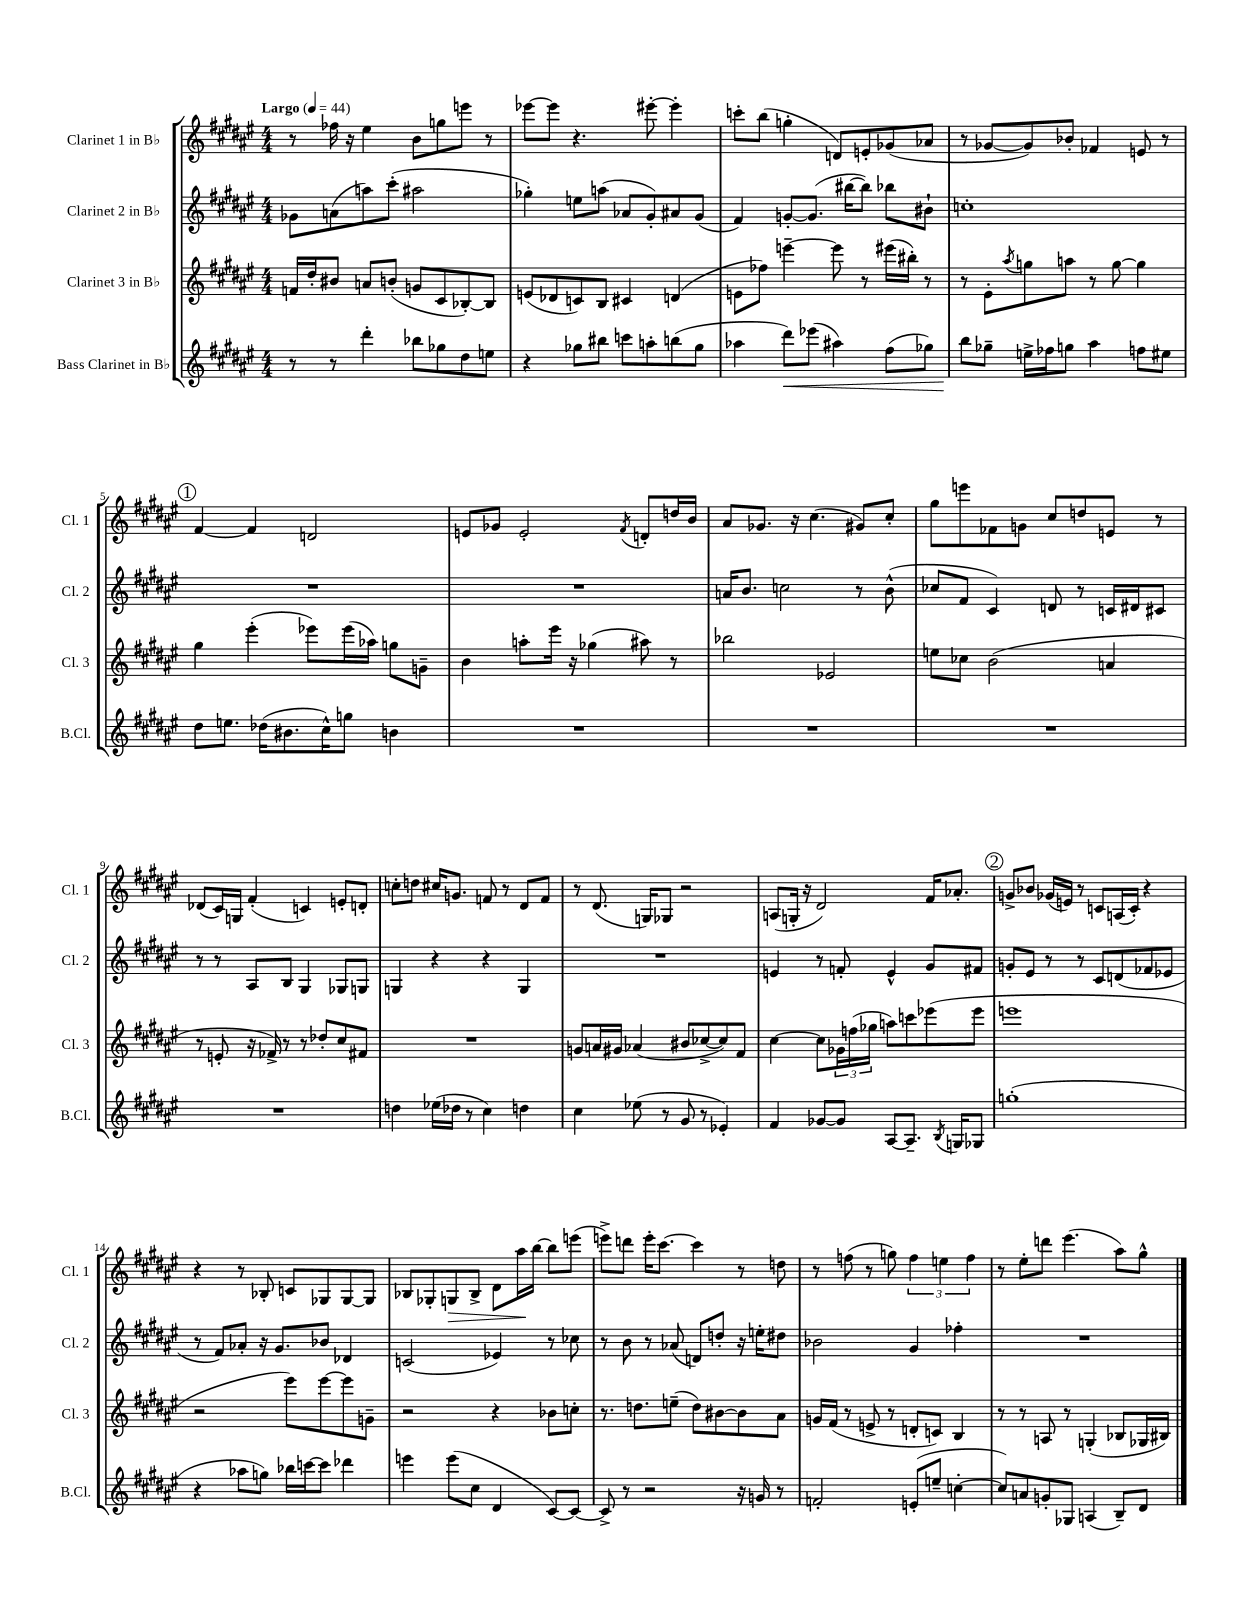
<<
\new StaffGroup <<
\new Staff = "s0" \with { instrumentName = "Clarinet 1 in Bb" shortInstrumentName = "Cl. 1" } {
    \clef treble \key fis \major \numericTimeSignature \time 4/4 \tempo "Largo" 4 = 44
    r8 fes''16 r16 eis''4 b'8 g''8 e'''8 r8 |
    ees'''8~ ees'''8 r4. eis'''8~-. eis'''4-. |
    c'''8-. b''8( g''4-. d'8) e'8-. ges'8( aes'8 |
    r8 ges'8~ ges'8) bes'8-. fes'4 e'8 r8 |
    \mark \markup { \circle "1" } fis'4~ fis'4 d'2 |
    e'8 ges'8 e'2-. \acciaccatura { fis'8 } d'8-. d''16 b'16 |
    ais'8 ges'8. r16 cis''4.( gis'8) cis''8-. |
    gis''8 e'''8 fes'8 g'8 cis''8 d''8 e'8 r8 |
    des'8( cis'16) g16 fis'4-.( c'4) e'8-. d'8-. |
    c''8-. d''8 cis''16 g'8. f'8 r8 dis'8 f'8 |
    r8 dis'8.( g16) ges8 r2 |
    a8( g16-. r16 dis'2) fis'16 aes'8.-. |
    \mark \markup { \circle "2" } g'8-> bes'8 ges'16( e'16) r8 c'8 a16( c'16-.) r4 |
    r4 r8 bes8-. c'8 ges8 ges8~ ges8 |
    bes8 ges8-. g8\> bes8-> dis'8 ais''16\! b''16~ b''8 e'''8( |
    e'''8->) d'''8 e'''16-. cis'''8.~ cis'''4 r8 d''8 |
    r8 f''8( r8 g''8) \tuplet 3/2 { f''4 e''4 f''4 } |
    r8 eis''8-. d'''8 eis'''4.( ais''8) gis''8-^ \bar "|." |
}
\new Staff = "s1" \with { instrumentName = "Clarinet 2 in Bb" shortInstrumentName = "Cl. 2" } {
    \clef treble \key fis \major \numericTimeSignature \time 4/4
    ges'8 a'8( a''8) cis'''8-.( ais''2 |
    ges''4-.) e''8 a''8( aes'8 gis'8-.) ais'8 gis'8( |
    fis'4) g'8~-. g'8.( bis''16~ bis''8) bes''8 bis'8-! |
    c''1-. |
    \mark \markup { \circle "1" } R1 |
    R1 |
    a'16 b'8. c''2 r8 b'8-^( |
    ces''8 fis'8 cis'4) d'8 r8 c'16 dis'16 cis'8 |
    r8 r8 ais8 b8 gis4 ges8 g8 |
    g4 r4 r4 g4 |
    R1 |
    e'4 r8 f'8-. e'4-^ gis'8 fis'8 |
    \mark \markup { \circle "2" } g'8-. eis'8 r8 r8 cis'8 d'8( fes'8 ees'8 |
    r8 fis'8) aes'8-. r16 gis'8. bes'8 des'4 |
    c'2( ees'4) r8 ces''8 |
    r8 b'8 r8 aes'8( d'8) d''8-. r16 e''16-. dis''8 |
    bes'2 gis'4 fes''4-. |
    R1 \bar "|." |
}
\new Staff = "s2" \with { instrumentName = "Clarinet 3 in Bb" shortInstrumentName = "Cl. 3" } {
    \clef treble \key fis \major \numericTimeSignature \time 4/4
    f'16 dis''16-. bis'8 a'8 b'8-.( g'8 cis'8 bes8~-.) bes8 |
    e'8( des'8 c'8) b8 cis'4 d'4( |
    e'8 fes''8) e'''4~-- e'''8 r8 eis'''16( bis''16-.) r8 |
    r8 eis'8-. \acciaccatura { ais''8 } g''8 a''8 r8 g''8~ g''4 |
    \mark \markup { \circle "1" } gis''4 eis'''4-.( ees'''8) ees'''16( aes''16) g''8 g'8-- |
    b'4 a''8-. eis'''16 r16 ges''4( ais''8) r8 |
    bes''2 ees'2 |
    e''8 ces''8 b'2( a'4 |
    r8 e'8-. r16 fes'16->) r8 r8 des''8-. cis''8 fis'8 |
    R1 |
    g'8 a'16 gis'16 aes'4( bis'8 ces''8~-> ces''8) fis'8 |
    cis''4~ cis''8 \tuplet 3/2 { ges'16 f''16( ges''16 } a''8) c'''8 ees'''8( ees'''8 |
    \mark \markup { \circle "2" } e'''1 |
    r2 eis'''8) eis'''8~ eis'''8 g'8-- |
    r2 r4 bes'8 c''8-. |
    r8. d''8. e''8--( d''8) bis'8~ bis'8 ais'8 |
    g'16 fis'16( r8 e'8-> r8 d'8-. c'8) b4 |
    r8 r8 a8 r8 g4-.( bes8 ges16 bis16) \bar "|." |
}
\new Staff = "s3" \with { instrumentName = "Bass Clarinet in Bb" shortInstrumentName = "B.Cl." } {
    \clef treble \key fis \major \numericTimeSignature \time 4/4
    r8 r8 dis'''4-. bes''8 ges''8 dis''8 e''8 |
    r4 ges''8 bis''8 c'''8 a''8-. b''8( ges''8 |
    aes''4 dis'''8\<) ees'''8( ais''4) fis''8( ges''8) |
    b''8\! ges''8-- e''16-> fes''16 g''8 ais''4 f''8 eis''8 |
    \mark \markup { \circle "1" } dis''8 e''8. des''16( bis'8. cis''16-^) g''8 b'4 |
    R1 |
    R1 |
    R1 |
    R1 |
    d''4 ees''16( des''16 r8 cis''4) d''4 |
    cis''4 ees''8( r8 gis'8 r8 ees'4-.) |
    fis'4 ges'8~ ges'8 ais8~ ais8.-- \acciaccatura { b8 } g16 ges8 |
    \mark \markup { \circle "2" } g''1-.( |
    r4 aes''8 g''8) bes''16 c'''16~ c'''8 des'''4 |
    e'''4 e'''8( cis''8 dis'4 cis'8~) cis'8~ |
    cis'8-> r8 r2 r16 g'16 r8 |
    f'2-. e'8-.( e''8-- c''4~-. |
    c''8) a'8 g'8-. ges8 a4( b8--) dis'8 \bar "|." |
}
>>
>>
